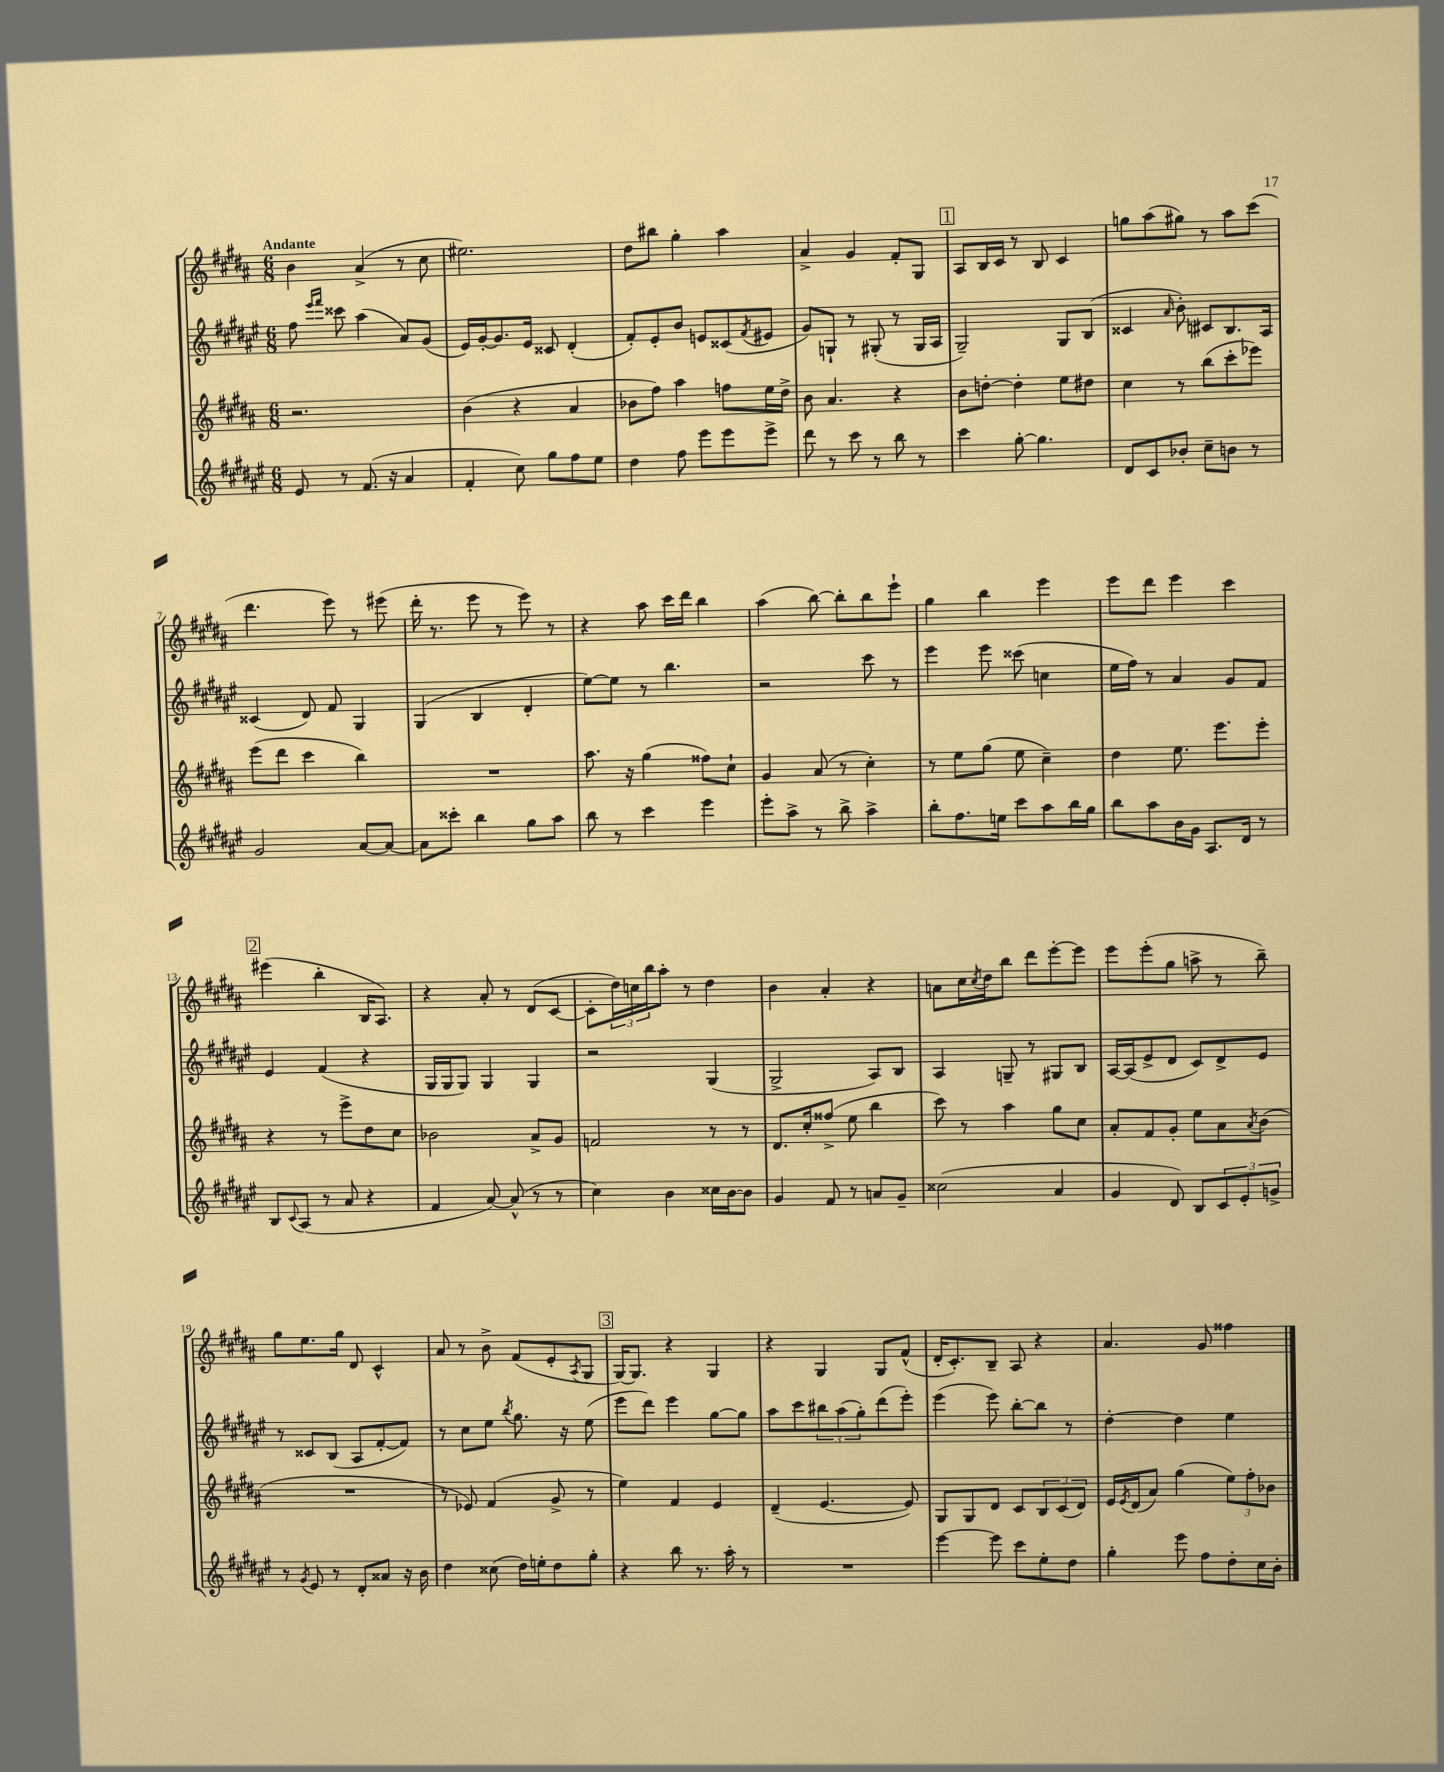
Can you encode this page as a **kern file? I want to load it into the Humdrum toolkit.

**kern	**kern	**kern	**kern
*staff4	*staff3	*staff2	*staff1
*clefG2	*clefG2	*clefG2	*clefG2
*k[f#c#g#d#a#e#]	*k[f#c#g#d#a#]	*k[f#c#g#d#a#e#]	*k[f#c#g#d#a#]
*M6/8	*M6/8	*M6/8	*M6/8
8e#	2.r	8ff#	4b
.	.	16qqeee#	.
.	.	16qqfff#	.
8r	.	8ccc##	.
(8.f#	.	(4aa#	(4a#^
16r	.	.	.
4a#	.	8a#)	8r
.	.	(8g#	8cc#
=	=	=	=
4f#'	(4b	16e#)	2.ee#)
.	.	[16g#'	.
.	.	8.g#]	.
8cc#)	4r	.	.
.	.	16e#	.
8gg#	.	8c##	.
8ff#	4a#	(4d#'	.
8ee#	.	.	.
=	=	=	=
4dd#	8b-	8f#')	8dd#
.	8ff#)	8e#'	8bb#
8ff#	4aa#	8b	4gg#'
8eee#	.	8e	.
8eee#	8ff	(8c##	4aa#
.	.	8qf#	.
8eee#^	16ee	8e#	.
.	16dd#^	.	.
=	=	=	=
8ddd#	8b	8g#)	4a#^
8r	4.a#	8G`	.
8ccc#	.	8r	4g#
8r	.	(8G#'	.
8bb	4r	8r	8f#'
8r	.	16G#	8G#
.	.	16A#	.
=	=	=	=
4ccc#	8b	2G#~)	8A#
.	[8dd'	.	16B
.	.	.	16c#
[8gg#'	4dd']	.	8r
4.gg#]	.	.	8B
.	8ee	8G#	4c#
.	8dd#	(8B	.
=	=	=	=
8d#	4cc#	4c##	8gg
8c#	.	.	(8aa#
.	.	16qqa#	.
8b-'	8r	8b')	8gg#)
8cc#~	(8bb	8c#	8r
8b	8ccc#'	8.B	8aa#
8r	8eee-)	.	(8ccc#
.	.	16A#	.
=	=	=	=
2g#	(8eee	(4c##	4.ddd#
.	8ddd#	.	.
.	4ccc#	8d#)	.
.	.	8f#	8eee)
[8a#	4bb)	4G#	8r
8a#_	.	.	(8eee#
=	=	=	=
8a#]	2.r	(4G#	16ddd#'
.	.	.	8.r
8ccc##'	.	.	.
4bb	.	4B	8eee
.	.	.	8r
8gg#	.	4d#'	8eee)
8aa#	.	.	8r
=	=	=	=
8bb	8.aa#	[8ee#)	4r
8r	.	8ee#]	.
.	16r	.	.
4ccc#	(4gg#	8r	8aa#
.	.	4.bb	16ccc#
.	.	.	16ddd#
4eee#	8ff##)	.	4bb
.	8cc#`	.	.
=	=	=	=
8eee#'	4g#	2r	(4aa#
8aa#^	.	.	.
8r	(8a#	.	[8bb)
8bb^	8r	.	8bb']
4aa#^	4cc#')	8ccc#	8bb
.	.	8r	8eee`
=	=	=	=
8bb'	8r	4eee#	4gg#
8.ff#	8ee	.	.
.	(8gg#	8eee#	4bb
16ee	.	.	.
8ccc#	8ee	(8ccc##	.
8aa#	4cc#~)	4cc	4eee
16bb	.	.	.
16gg#	.	.	.
=	=	=	=
8bb	4dd#	16ee#	8eee
.	.	16ff#)	.
8aa#	.	8r	8ddd#
16b	8.ee	4a#	4eee
16g#	.	.	.
8.A#	.	.	.
.	8.eee	.	.
.	.	8g#	4ccc#
16d#	.	.	.
8r	8eee'	8f#	.
=	=	=	=
8B	4r	4e#	(4eee#
8qqc#	.	.	.
(8A#	.	.	.
8r	8r	(4f#	4bb'
8a#	8eee^	.	.
4r	8dd#	4r	16B
.	.	.	8.A#)
.	8cc#	.	.
=	=	=	=
4f#	2b-	16G#	4r
.	.	16G#	.
.	.	8G#)	.
[8a#)	.	4G#	8a#'
(8a#^^]	.	.	8r
8r	8a#^	4G#	(8d#
8r	8g#	.	[8c#
=	=	=	=
4cc#)	2f	2r	8c#']
.	.	.	24dd#)
.	.	.	24cc
.	.	.	24bb
4b	.	.	8aa#'
.	.	.	8r
16cc##	8r	(4G#	4dd#
[16b	.	.	.
8b]	8r	.	.
=	=	=	=
4g#	8.d#	2G#^	4b
.	16cc#'	.	.
8f#	(8ff##^	.	4a#'
8r	8ee	.	.
8a	4bb	8A#)	4r
8g#~	.	8B	.
=	=	=	=
(2cc##	8ccc#)	4A#	8a
.	8r	.	16cc#
.	.	.	8qcc#
.	.	.	16dd#
.	4aa#	8G~	8bb
.	.	8r	8ddd#
4a#	8gg#	8G#	[8eee'
.	8cc#	8B	8eee]
=	=	=	=
4g#	8a#'	[16A#	8eee
.	.	(16A#]	.
.	8f#	8e#^	(8eee'
8d#)	8g#'	8d#	8gg#
8B	8ee	8c#)	8aa^
12c#	8a#	8d#^	8r
12e#'	.	.	.
.	8qa#	.	.
.	(8b	8e#	8bb~)
12g^	.	.	.
=	=	=	=
8r	2.r	8r	8gg#
8qg#	.	.	.
8e#	.	8c##	8.ee
8r	.	(8B	.
.	.	.	16gg#
8d#'	.	8A#	8d#
8a##	.	[8f#'	4c#^^
16r	.	8f#])	.
16b	.	.	.
=	=	=	=
4dd#	8r	8r	8a#
.	8e-)	8cc#	8r
(8cc##	(4f#	8ee#	8b^
.	.	8qbb	.
16dd#)	.	8.gg#	(8f#
16ee'	.	.	.
8dd#	8g#^	.	8e'
.	.	16r	.
.	.	.	8qA#
8gg#'	8r	(8ee#	8G#
=	=	=	=
4r	4ee)	8eee#	[16G#)
.	.	.	8.G#]
.	.	8ddd#)	.
8bb	4f#	4eee#	4r
8.r	.	.	.
.	4e	[8gg#	4G#
16aa#'	.	.	.
8r	.	8gg#]	.
=	=	=	=
2.r	(4d#~	8aa#	4r
.	.	8ccc#	.
.	[4.e	12bb#	4G#
.	.	(12aa#	.
.	.	12gg#')	.
.	.	(8ddd#	8G#
.	8e])	8eee#')	(8f#^^
=	=	=	=
[4eee#	8G#	(4eee#	16d#'
.	.	.	8.c#')
.	8G#	.	.
8eee#]	8d#	8eee#)	8B~
8ccc#	8c#	[8bb'	8A#
8ee#'	12B	8bb]	4r
.	(12c#	.	.
8dd#	.	8r	.
.	12d#)	.	.
=	=	=	=
4gg#'	16e	[4dd#'	4.a#
.	8qe	.	.
.	(16d#	.	.
.	8a#)	.	.
8eee#	(4gg#	4dd#]	.
8ff#	.	.	8g#
8dd#'	12ee)	4ee#	4ff##
.	12ff#'	.	.
16cc#	.	.	.
.	12b-	.	.
16b'	.	.	.
==	==	==	==
*-	*-	*-	*-
